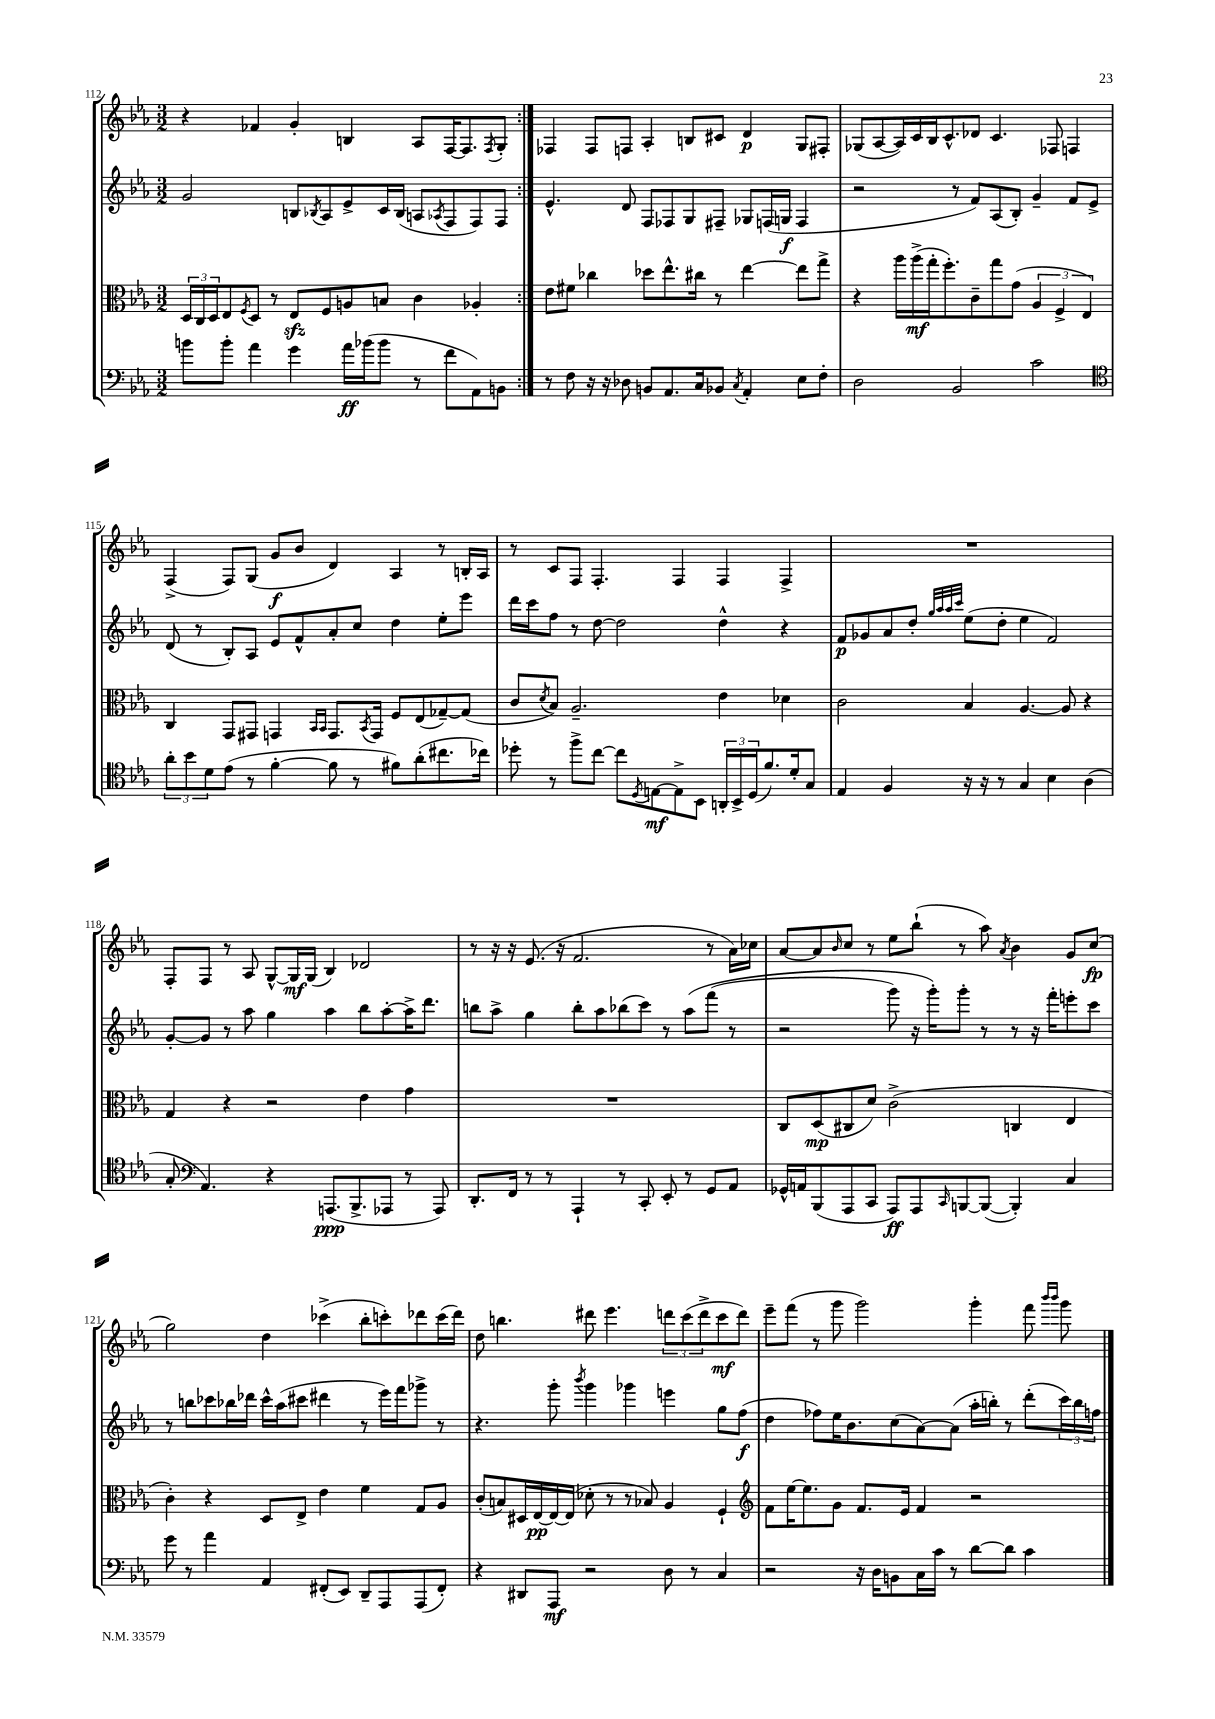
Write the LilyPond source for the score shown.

<<
\new StaffGroup <<
\new Staff = "s0" {
    \clef treble \key ees \major \numericTimeSignature \time 3/2
    \repeat volta 2 { r4 fes'4 g'4-. b4 aes8 f16~ f8. \acciaccatura { f8 } g8-. | }
    fes4 fes8 f8 aes4-. b8 cis'8 d'4\p g8 fis8-. |
    ges8( aes8~ aes16) c'16 bes16 c'8.-^ des'8 c'4. fes8 f4 |
    f4->( f8) g8( g'8\f bes'8 d'4) aes4 r8 b16-. aes16 |
    r8 c'8 f8 f4.-. f4 f4 f4-> |
    R1. |
    f8-. f8 r8 aes8 g8~-^ g16\mf g16( bes4) des'2 |
    r8 r16 r16 ees'8.( r16 f'2. r8 aes'16) ces''16 |
    aes'8~ aes'8 \grace { bes'16 } c''8 r8 ees''8 bes''8-!( r8 aes''8) \acciaccatura { aes'8 } bes'4 g'8 c''8\fp( |
    g''2) d''4 ces'''4->( bes''8-. c'''8-.) des'''8 c'''16( des'''16) |
    d''8 b''4. dis'''8 ees'''4. \tuplet 3/2 { d'''8 c'''8( d'''8-> } c'''8\mf d'''8) |
    ees'''8-- f'''8( r8 g'''8 g'''2) g'''4-. f'''8 \grace { bes'''16 bes'''16 } g'''8 \bar "|." |
}
\new Staff = "s1" {
    \clef treble \key ees \major \numericTimeSignature \time 3/2
    \repeat volta 2 { g'2 b8 \acciaccatura { bes8 } aes8 ees'8-> c'16 bes16( a8 \acciaccatura { aes8 } f8 f8) f8 | }
    ees'4.-^ d'8 f8 fes8 g8 fis8-- ges8 f16( g16\f f4 |
    r2 r8 f'8) aes8( bes8-.) g'4-- f'8 ees'8-> |
    d'8( r8 bes8-.) aes8 ees'8 f'8-^ aes'8-. c''8 d''4 ees''8-. ees'''8 |
    d'''16 c'''16 f''8 r8 d''8~ d''2 d''4-^ r4 |
    f'8\p ges'8 aes'8 d''8-. \grace { g''32 aes''32 aes''32 c'''32 } ees''8( d''8-. ees''4 f'2) |
    g'8~-. g'8 r8 aes''8 g''4 aes''4 bes''8 aes''8~-. aes''16-> d'''8. |
    b''8 aes''8-> g''4 b''8-. aes''8 bes''8( c'''8) r8 aes''8\( f'''8( r8 |
    r2 g'''8) r16 g'''16-.\) g'''8-. r8 r8 r16 f'''16-. e'''8-. c'''8 |
    r8 b''8 ces'''8 bes''16 des'''16 ces'''16-^ aes''16( cis'''8 dis'''4 r8 ees'''16) f'''16 ges'''8-> r8 |
    r4. g'''8-. \acciaccatura { bes'''8 } g'''4 ges'''4 e'''4 g''8 f''8\f( |
    d''4 fes''8) ees''16 bes'8. c''8( aes'8~) aes'8( aes''16-. b''16-.) r8 d'''8-.( \tuplet 3/2 { c'''16) b''16 f''16 } \bar "|." |
}
\new Staff = "s2" {
    \clef alto \key ees \major \numericTimeSignature \time 3/2
    \repeat volta 2 { \tuplet 3/2 { d16 c16 d16 } ees8 \acciaccatura { f8 } d8 r8 ees8\sfz f8 a8 b8 c'4 aes4-. | }
    ees'8 fis'8 ces''4 des''8 ees''8.-^ cis''16 r8 ees''4~ ees''8 g''8-> |
    r4 aes''16 aes''16->\mf( g''16-. f''8.-.) c'8-- g''8 g'8( \tuplet 3/2 { aes4 f4-> ees4) } |
    c4 g,8 gis,8 g,4 \grace { bes,16 bes,16 } g,8. \acciaccatura { bes,8 } g,16 f8 ees8( ges8~--) ges8( |
    c'8 \acciaccatura { d'8 } bes8) aes2.-- ees'4 des'4 |
    c'2 bes4 aes4.~ aes8 r4 |
    g4 r4 r2 ees'4 g'4 |
    R1. |
    c8 d8\mp( cis8 d'8) c'2->( c4 ees4 |
    c'4-.) r4 d8 ees8-> ees'4 f'4 g8 aes8 |
    c'8-.( b8) dis16 ees16~\pp ees16~ ees16( des'8-. r8 r8 bes8) aes4 f4-! |
    \clef treble f'8 ees''16~ ees''8. g'8 f'8. ees'16 f'4 r2 \bar "|." |
}
\new Staff = "s3" {
    \clef bass \key ees \major \numericTimeSignature \time 3/2
    \repeat volta 2 { b'8 b'8-. aes'4 g'4 aes'16\ff bes'16( bes'8 r8 f'8 aes,8) b,8 | }
    r8 f8 r16 r16 des8 b,8 aes,8. c16 bes,8 \acciaccatura { c8 } aes,4-. ees8 f8-. |
    d2 bes,2 c'2 |
    \clef tenor \tuplet 3/2 { aes'8-. bes'8 d'8 } ees'8( r8 f'4~-. f'8 r8 fis'8) aes'8-.( cis''8. ces''16) |
    des''8-. r8 f''8-> c''8~ c''8 \acciaccatura { d8 } e8~\mf e8-> bes,8 \tuplet 3/2 { a,16-. bes,16-> d16( } f'8.) d'16-. g8 |
    ees4 f4 r16 r16 r8 g4 bes4 aes4( |
    g8-. \clef bass aes,4.) r4 a,,8.\ppp( bes,,8.-> aes,,8 r8 aes,,8) |
    d,8.-. f,16 r8 r8 aes,,4-! r8 c,8-. ees,8-. r8 g,8 aes,8 |
    ges,16-^ a,16 bes,,8( aes,,8 c,8 aes,,8\ff) aes,,8 \grace { c,16 } b,,8~ b,,8~( b,,4-.) c4 |
    g'8 r8 aes'4 aes,4 fis,8-.( ees,8) d,8-- aes,,8 aes,,8( fis,8-.) |
    r4 dis,8 aes,,8\mf r2 d8 r8 c4 |
    r2 r16 d16 b,8 c16 c'16 r8 d'8~ d'8 c'4 \bar "|." |
}
>>
>>
\layout { \context { \Score currentBarNumber = #112 } }
